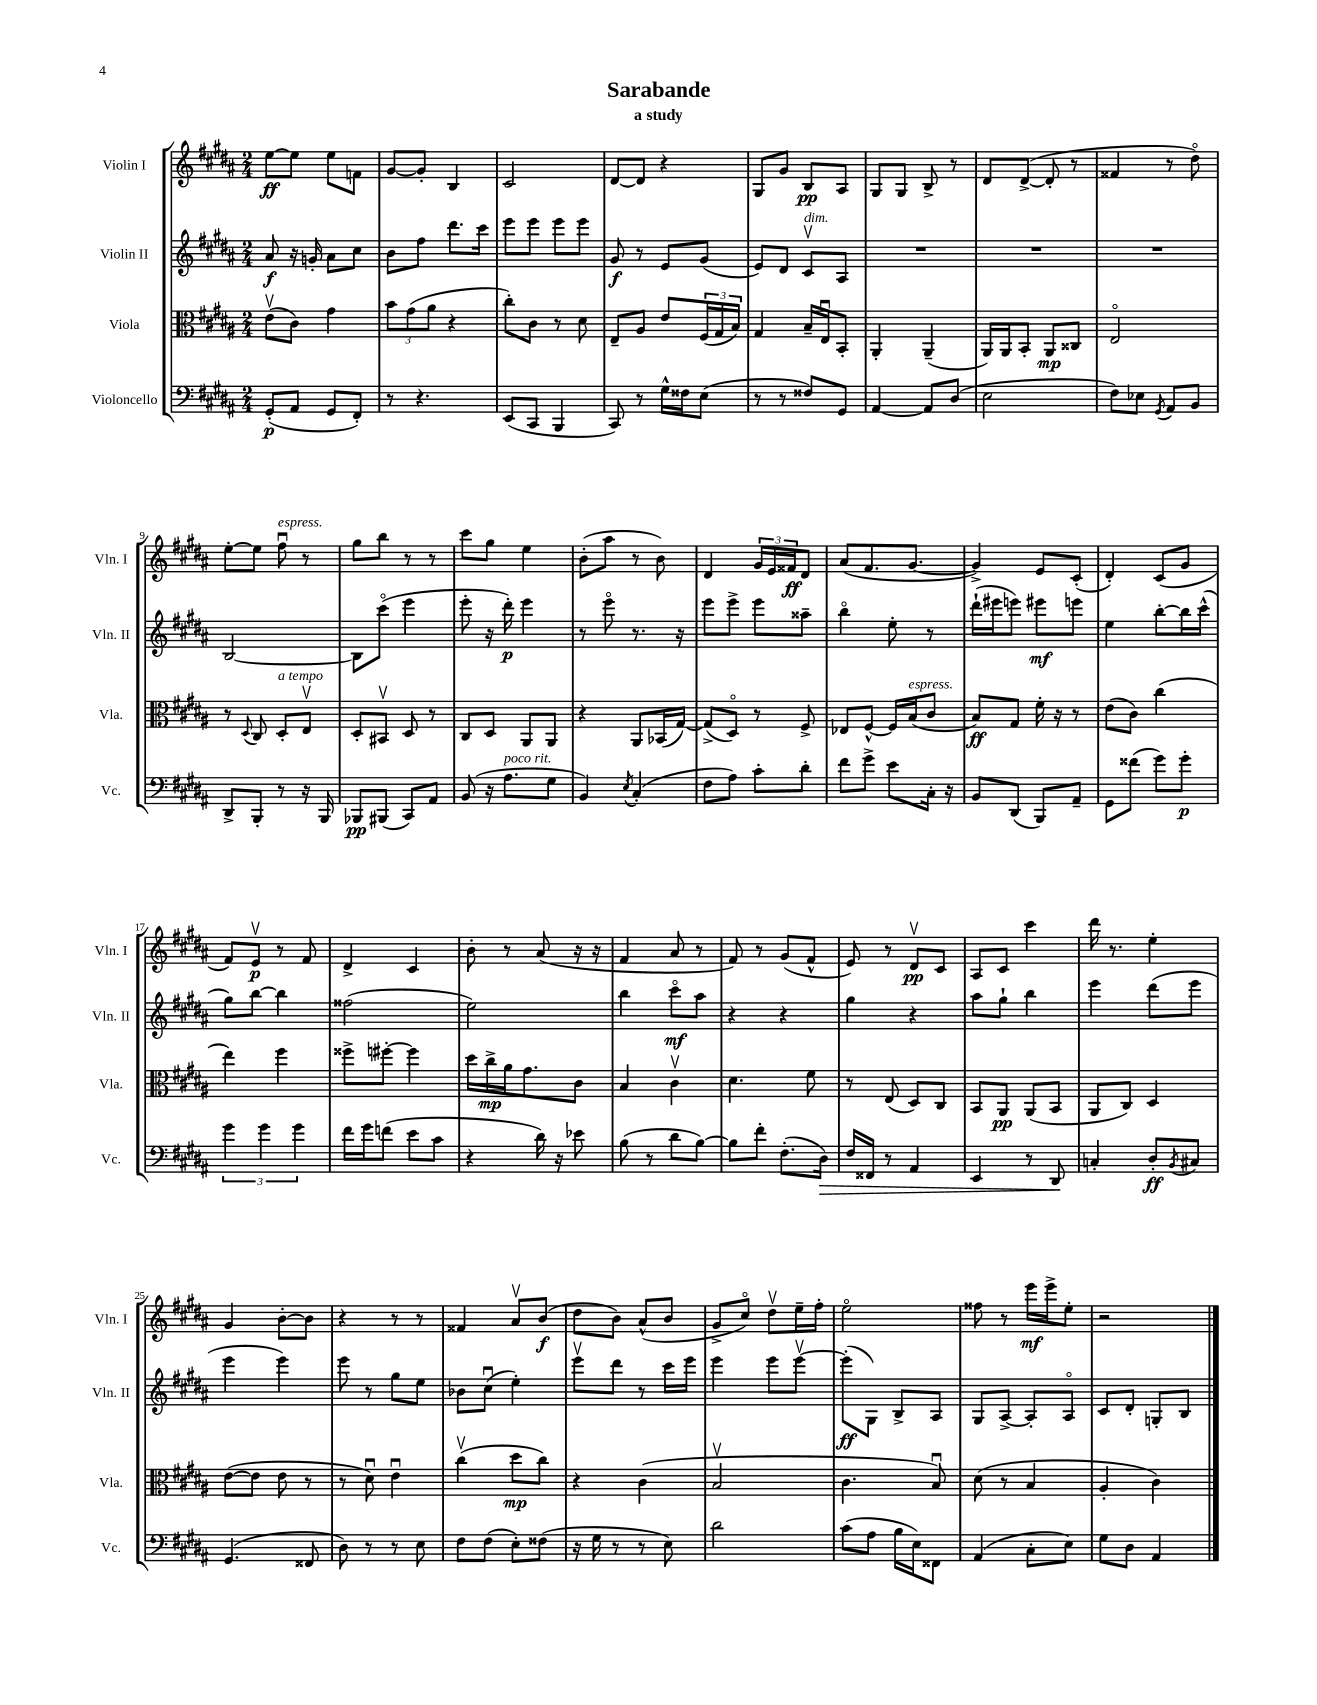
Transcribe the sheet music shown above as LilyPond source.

\header { title = "Sarabande" subtitle = "a study" }
<<
\new StaffGroup <<
\new Staff = "s0" \with { instrumentName = "Violin I" shortInstrumentName = "Vln. I" } {
    \clef treble \key b \major \numericTimeSignature \time 2/4
    e''8~\ff e''8 e''8 f'8 |
    gis'8~ gis'8-. b4 |
    cis'2 |
    dis'8~ dis'8 r4 |
    gis8 gis'8 b8\pp ais8 |
    gis8 gis8 b8-> r8 |
    dis'8 dis'8~->( dis'8-. r8 |
    fisis'4 r8 dis''8\flageolet) |
    e''8~-. e''8 fis''8\downbow^\markup { \italic "espress." } r8 |
    gis''8 b''8 r8 r8 |
    cis'''8 gis''8 e''4 |
    b'8-.( ais''8 r8 b'8) |
    dis'4 \tuplet 3/2 { gis'16 e'16 fisis'16\ff } dis'8 |
    ais'8( fis'8. gis'8.~ |
    gis'4->) e'8 cis'8-.( |
    dis'4-.) cis'8( gis'8 |
    fis'8) e'8\upbow\p r8 fis'8 |
    dis'4-> cis'4 |
    b'8-. r8 ais'8( r16 r16 |
    fis'4 ais'8 r8 |
    fis'8) r8 gis'8( fis'8-^ |
    e'8) r8 dis'8\upbow\pp cis'8 |
    ais8 cis'8 cis'''4 |
    dis'''16 r8. e''4-. |
    gis'4 b'8~-. b'8 |
    r4 r8 r8 |
    fisis'4 ais'8\upbow b'8\f( |
    dis''8 b'8) ais'8-^( b'8 |
    gis'8-> cis''8\flageolet) dis''8\upbow e''16-- fis''16-. |
    e''2\flageolet |
    fisis''8 r8 e'''16\mf e'''16-> e''8-. |
    r2 \bar "|." |
}
\new Staff = "s1" \with { instrumentName = "Violin II" shortInstrumentName = "Vln. II" } {
    \clef treble \key b \major \numericTimeSignature \time 2/4
    ais'8\f r16 g'16-. ais'8 cis''8 |
    b'8 fis''8 dis'''8. cis'''16 |
    e'''8 e'''8 e'''8 e'''8 |
    gis'8\f r8 e'8 gis'8( |
    e'8) dis'8 cis'8\upbow^\markup { \italic "dim." } ais8 |
    R2 |
    R2 |
    R2 |
    b2~ |
    b8 cis'''8\flageolet( e'''4 |
    e'''8-. r16 dis'''16-.\p) e'''4 |
    r8 e'''8\flageolet r8. r16 |
    e'''8 e'''8-> e'''8 aisis''8-- |
    b''4\flageolet e''8-. r8 |
    dis'''16-!( eis'''16 e'''8) eis'''8\mf e'''8 |
    e''4 b''8~-. b''16 cis'''16-^( |
    gis''8) b''8~ b''4 |
    fisis''2( |
    e''2) |
    b''4 cis'''8\flageolet\mf ais''8 |
    r4 r4 |
    gis''4 r4 |
    ais''8 gis''8-! b''4 |
    e'''4 dis'''8( e'''8 |
    e'''4 e'''4) |
    e'''8 r8 gis''8 e''8 |
    bes'8 cis''8\downbow( e''4-.) |
    e'''8\upbow dis'''8 r8 cis'''16 e'''16 |
    e'''4 e'''8 e'''8~\upbow |
    e'''8-.\ff( gis8) b8-> ais8 |
    gis8 ais8~-> ais8-. ais8\flageolet |
    cis'8 dis'8-. g8-. b8 \bar "|." |
}
\new Staff = "s2" \with { instrumentName = "Viola" shortInstrumentName = "Vla." } {
    \clef alto \key b \major \numericTimeSignature \time 2/4
    e'8\upbow( cis'8) gis'4 |
    \tuplet 3/2 { b'8 gis'8( ais'8 } r4 |
    cis''8-.) cis'8 r8 dis'8 |
    e8-- ais8 e'8 \tuplet 3/2 { fis16( gis16 b16) } |
    gis4 b16-- e16\downbow b,8-. |
    ais,4-. ais,4--( |
    ais,16) ais,16 b,8-. ais,8\mp cisis8 |
    e2\flageolet |
    r8 \appoggiatura { dis8 } cis8 dis8-.^\markup { \italic "a tempo" } e8\upbow |
    dis8-. bis,8\upbow dis8 r8 |
    cis8 dis8 ais,8 ais,8 |
    r4 ais,8 bes,16( gis16~) |
    gis8->( dis8\flageolet) r8 fis8-> |
    ees8 fis8~-^ fis16 b16^\markup { \italic "espress." }( cis'8 |
    b8\ff) gis8 fis'16-. r16 r8 |
    e'8( cis'8) cis''4( |
    e''4) fis''4 |
    fisis''8-> fis''8~-. fis''4 |
    dis''16 cis''16->\mp ais'16 gis'8. cis'8 |
    b4 cis'4\upbow |
    dis'4. fis'8 |
    r8 e8( dis8) cis8 |
    b,8 ais,8\pp ais,8( b,8 |
    ais,8 cis8) dis4 |
    e'8~( e'8 e'8 r8 |
    r8 dis'8\downbow) e'4\downbow |
    cis''4\upbow( dis''8\mp cis''8) |
    r4 cis'4( |
    b2\upbow |
    cis'4. b8\downbow) |
    dis'8( r8 b4 |
    ais4-. cis'4) \bar "|." |
}
\new Staff = "s3" \with { instrumentName = "Violoncello" shortInstrumentName = "Vc." } {
    \clef bass \key b \major \numericTimeSignature \time 2/4
    gis,8-.\p( ais,8 gis,8 fis,8-.) |
    r8 r4. |
    e,8( cis,8 b,,4 |
    cis,8) r8 gis16-^ fisis16 e8( |
    r8 r8 fisis8) gis,8 |
    ais,4~ ais,8 dis8( |
    e2 |
    fis8) ees8 \acciaccatura { gis,8 } ais,8 b,8 |
    dis,8-> b,,8-. r8 r16 b,,16 |
    bes,,8\pp bis,,8( cis,8) ais,8 |
    b,8( r16 ais8.^\markup { \italic "poco rit." } gis8 |
    b,4) \acciaccatura { e8 } cis4-.( |
    fis8 ais8) cis'8-. dis'8-. |
    fis'8 gis'8-> e'8 cis16-. r16 |
    b,8 dis,8( b,,8) ais,8-- |
    gis,8 fisis'8( gis'8) gis'8-.\p |
    \tuplet 3/2 { gis'4 gis'4 gis'4 } |
    fis'16 gis'16 f'8( e'8 cis'8 |
    r4 dis'16) r16 ees'8 |
    b8( r8 dis'8 b8~) |
    b8 fis'8-. fis8.-.( dis16\>) |
    fis16 fisis,16 r8 ais,4 |
    e,4 r8 dis,8\! |
    c4-. dis8-.\ff \acciaccatura { b,8 } cis8 |
    gis,4.( fisis,8 |
    dis8) r8 r8 e8 |
    fis8 fis8( e8-.) fisis8( |
    r16 gis16 r8 r8 e8) |
    dis'2 |
    cis'8( ais8 b16 e16) fisis,8 |
    ais,4( cis8-. e8) |
    gis8 dis8 ais,4 \bar "|." |
}
>>
>>
